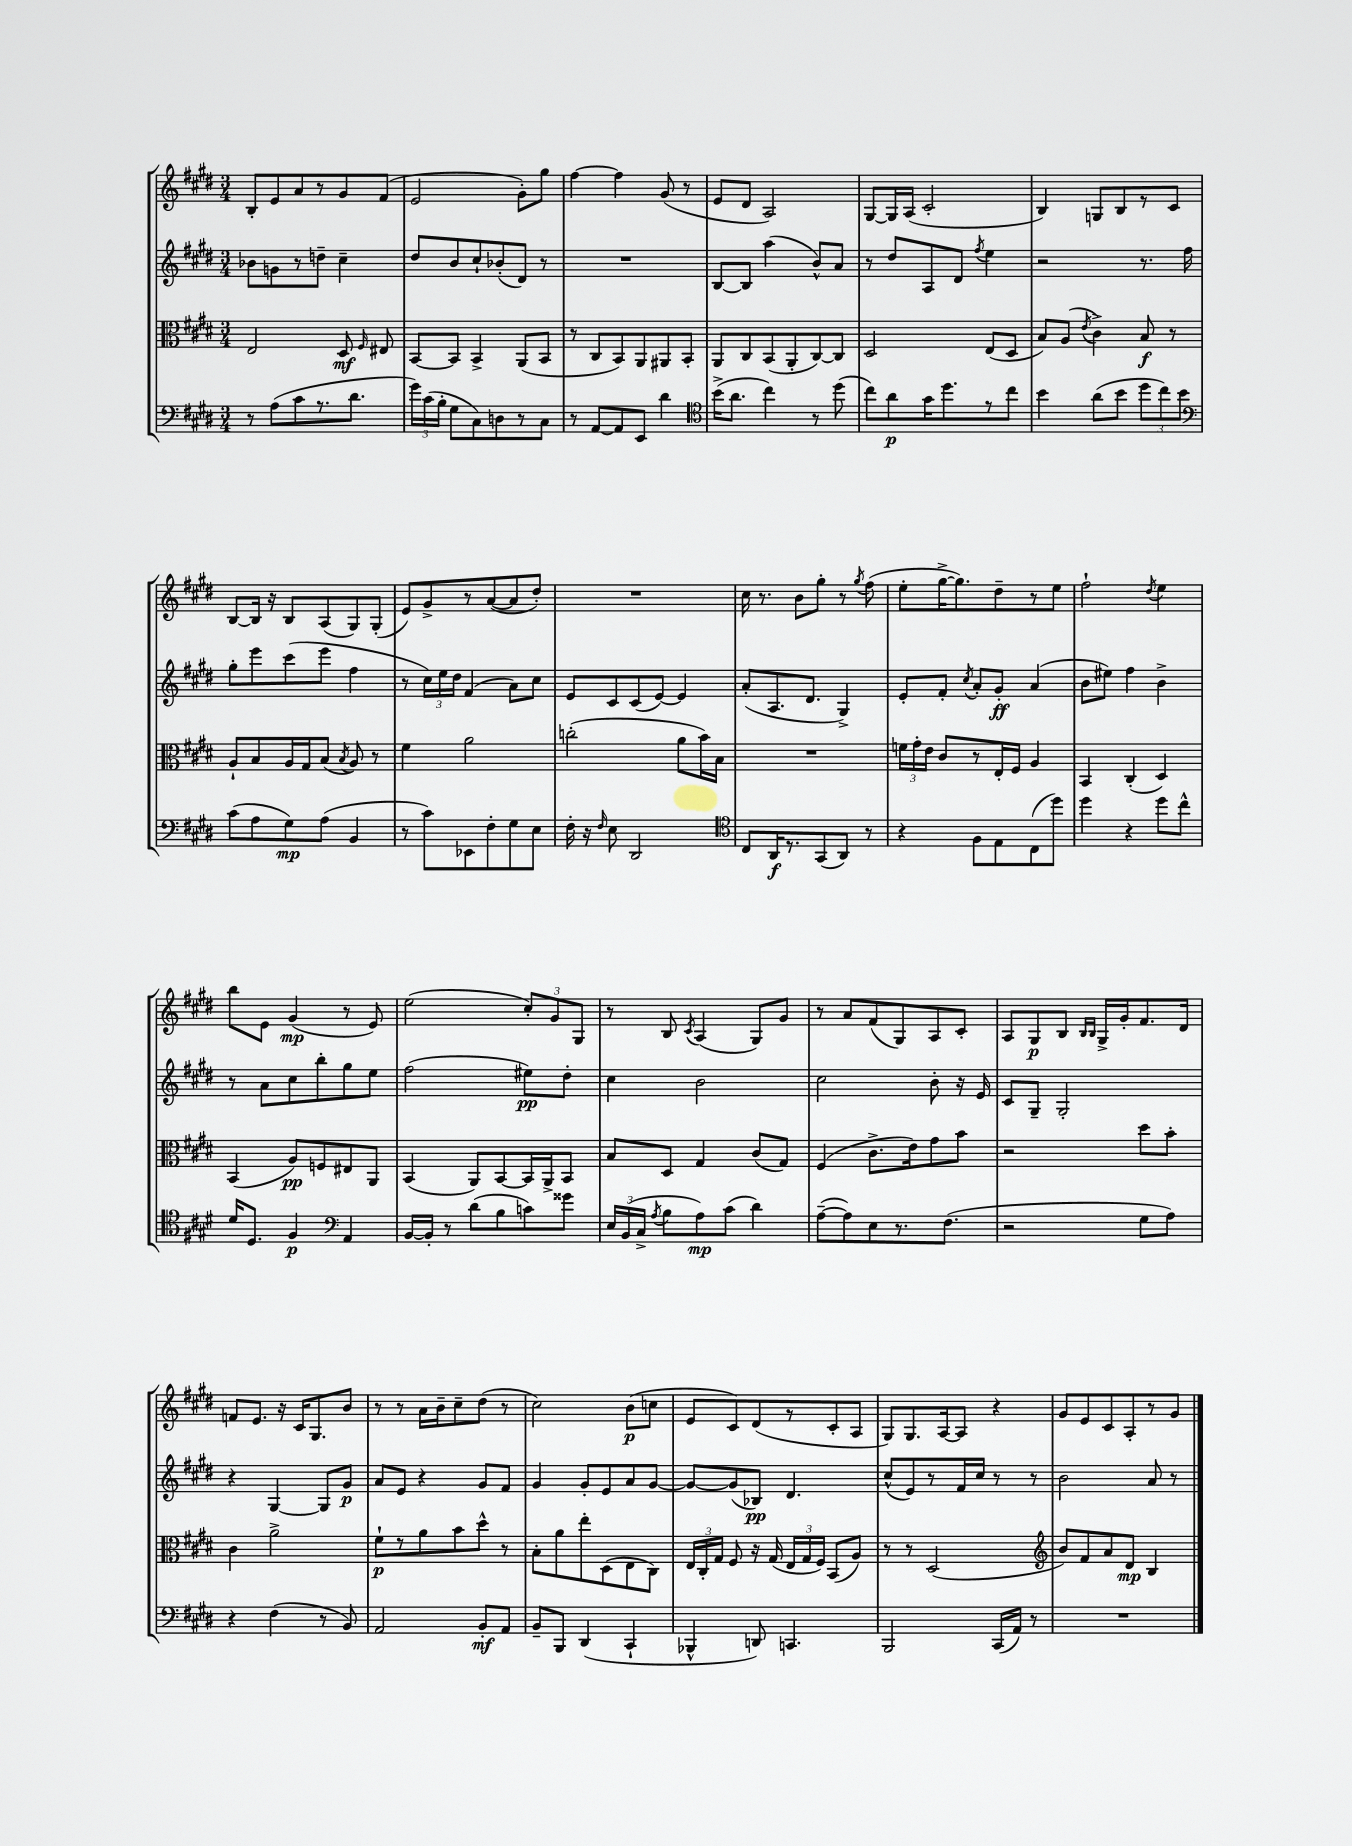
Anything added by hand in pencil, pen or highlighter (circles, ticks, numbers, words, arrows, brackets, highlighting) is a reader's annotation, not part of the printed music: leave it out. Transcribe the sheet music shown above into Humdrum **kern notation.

**kern	**kern	**kern	**kern
*staff4	*staff3	*staff2	*staff1
*clefF4	*clefC3	*clefG2	*clefG2
*k[f#c#g#d#]	*k[f#c#g#d#]	*k[f#c#g#d#]	*k[f#c#g#d#]
*M3/4	*M3/4	*M3/4	*M3/4
8r	2E	8b-	8B'
(8A	.	8g	8e
8c#	.	8r	8a
8.r	.	8dd~	8r
.	8D#	4cc#~	8g#
8.d#	.	.	.
.	16qqF#	.	.
.	8E#	.	(8f#
=	=	=	=
24g#)	[8BB	8dd#	2e
(24c#	.	.	.
24B'	.	.	.
8G#	8BB]	8b	.
8C#)	4BB^	8cc#`	.
8D	.	(8b-'	.
8r	(8AA	8d#)	8g#')
8C#	8BB	8r	8gg#
=	=	=	=
8r	8r	2.r	[4ff#
[8AA	8C#	.	.
8AA]	8BB)	.	4ff#]
8EE	8AA	.	.
4d#	8AA#	.	(8g#
.	8BB'	.	8r
=	=	=	=
*clefC4	*	*	*
(16b^	8AA	[8B	8e
8.a	.	.	.
.	8C#	8B]	8d#
4cc#)	(8BB	(4aa	2A)
.	8AA'	.	.
8r	[8C#)	8b^^)	.
(8dd#	8C#]	8a	.
=	=	=	=
8cc#)	2D#	8r	[8G#
8a	.	8dd#	16G#]
.	.	.	(16A
16g#	.	8A	2c#'
8.dd#	.	.	.
.	.	8d#	.
.	.	8qff#	.
8r	(8E	4ee	.
8cc#	8D#	.	.
=	=	=	=
4b	8B)	2r	4B)
.	(8A	.	.
.	8qe	.	.
(8a	4c#^)	.	8G
8b	.	.	8B
12dd#	8B	8.r	8r
12cc#)	.	.	.
.	8r	.	8c#
12b	.	.	.
.	.	16ff#	.
=	=	=	=
*clefF4	*	*	*
(8c#	8A`	8gg#'	[8B
8A	8B	8eee	16B]
.	.	.	16r
8G#)	16A	(8ccc#	8B
.	16G#	.	.
(8A	(8B	8eee	(8A
.	8qB	.	.
4BB	8A)	4ff#	8G#)
.	8r	.	(8G#'
=	=	=	=
8r	4f#	8r	8e)
8c#)	.	24cc#)	8g#^
.	.	24ee	.
.	.	24dd#	.
8EE-	2a	(4f#	8r
8F#'	.	.	([8a
8G#	.	8a)	8a]
8E	.	8cc#	8dd#')
=	=	=	=
16F#'	(2cc'	8e	2.r
16r	.	.	.
16qqF#	.	.	.
8E	.	8c#	.
2DD#	.	(8c#	.
.	.	[8e)	.
.	8a	4e]	.
.	16b)	.	.
.	16B	.	.
=	=	=	=
*clefC4	*	*	*
8C#	2.r	(8a'	16cc#
.	.	.	8.r
16AA	.	8.A	.
8.r	.	.	.
.	.	.	8b
.	.	8.d#	.
(8GG#	.	.	8gg#'
8AA)	.	4G#^)	8r
.	.	.	8qgg#
8r	.	.	(8ff#
=	=	=	=
4r	24f	8e'	8ee'
.	24g#'	.	.
.	24e	.	.
.	8c#	8f#'	[16gg#^
.	.	.	8.gg#])
.	.	8qcc#	.
8F#	8r	8a'	.
8E	16E'	8g#'	8dd#~
.	16F#	.	.
(8C#	4A	(4a	8r
8dd#)	.	.	8ee
=	=	=	=
4dd#	4BB	8b	2ff#`
.	.	8ee#)	.
4r	(4C#'	4ff#	.
.	.	.	8qdd#
8dd#	4D#)	4b^	4ee
8cc#^^	.	.	.
=	=	=	=
16d#	(4BB	8r	8bb
8.D#	.	.	.
.	.	8a	8e
4F#	8A)	8cc#	(4g#
.	8F	8bb'	.
*clefF4	*	*	*
4AA	8E#	8gg#	8r
.	8AA	8ee	8e)
=	=	=	=
[16BB	(4BB	(2ff#	(2ee
16BB']	.	.	.
8r	.	.	.
(8d#	8AA)	.	.
8B	[8BB	.	.
8c)	16BB]	8ee#)	12cc#')
.	16AA^	.	.
.	.	.	12g#
8g##	8BB	8dd#'	.
.	.	.	12G#
=	=	=	=
24E	8B	4cc#	8r
(24BB	.	.	.
24C#^	.	.	.
8qA	.	.	.
8B	8D#	.	8B
.	.	.	8qc#
8A)	4G#	2b	(4A
(8c#	.	.	.
4d#)	(8c#	.	8G#)
.	8G#)	.	8g#
=	=	=	=
([8A~	(4F#	2cc#	8r
8A])	.	.	8a
8E	8.c#^	.	(8f#
8.r	.	.	8G#)
.	16e)	.	.
.	8g#	8b'	8A
(8.F#	.	.	.
.	8b	16r	8c#'
.	.	16e	.
=	=	=	=
2r	2r	8c#	8A
.	.	8G#~	8G#
.	.	2G#'	8B
.	.	.	16qqB
.	.	.	16qqB
.	.	.	16G#^
.	.	.	16g#'
8G#	8dd#	.	8.f#
8A)	8b'	.	.
.	.	.	16d#
=	=	=	=
4r	4c#	4r	8f
.	.	.	8.e
(4F#	2a^	[4G#	.
.	.	.	16r
.	.	.	16c#
.	.	.	8.G#
8r	.	8G#]	.
8BB)	.	8g#	8b
=	=	=	=
2AA	8f#`	8a	8r
.	8r	8e	8r
.	8a	4r	16a
.	.	.	16b~
.	8b	.	8cc#~
8BB'	8dd#^^	8g#	(8dd#
8AA	8r	8f#	8r
=	=	=	=
8BB~	8B'	4g#	2cc#)
8BBB	8a	.	.
(4DD#	8ee'	8g#'	.
.	(8D#	8e	.
4CC#`	8E	8a	(8b
.	8C#)	[8g#	8cc
=	=	=	=
4BBB-^^	24E	8g#_	8e
.	24C#'	.	.
.	24G#	.	.
.	8F#	(8g#]	8c#)
8DD)	16r	8B-)	(8d#
.	(16G#	.	.
4.CC	24E	4.d#	8r
.	24G#	.	.
.	24F#)	.	.
.	(8BB	.	8c#'
.	8A)	.	8A
=	=	=	=
2BBB	8r	(8cc#^^	8G#)
.	8r	8e)	8.G#
.	(2D#	8r	.
.	.	.	[16A
.	.	16f#	8A]
.	.	16cc#	.
(16CC#	.	8r	4r
16AA)	.	.	.
8r	.	8r	.
=	=	=	=
*	*clefG2	*	*
2.r	8b)	2b	8g#
.	8f#	.	8e
.	8a	.	8c#
.	8d#	.	8A'
.	4B	8a	8r
.	.	8r	8g#
==	==	==	==
*-	*-	*-	*-
